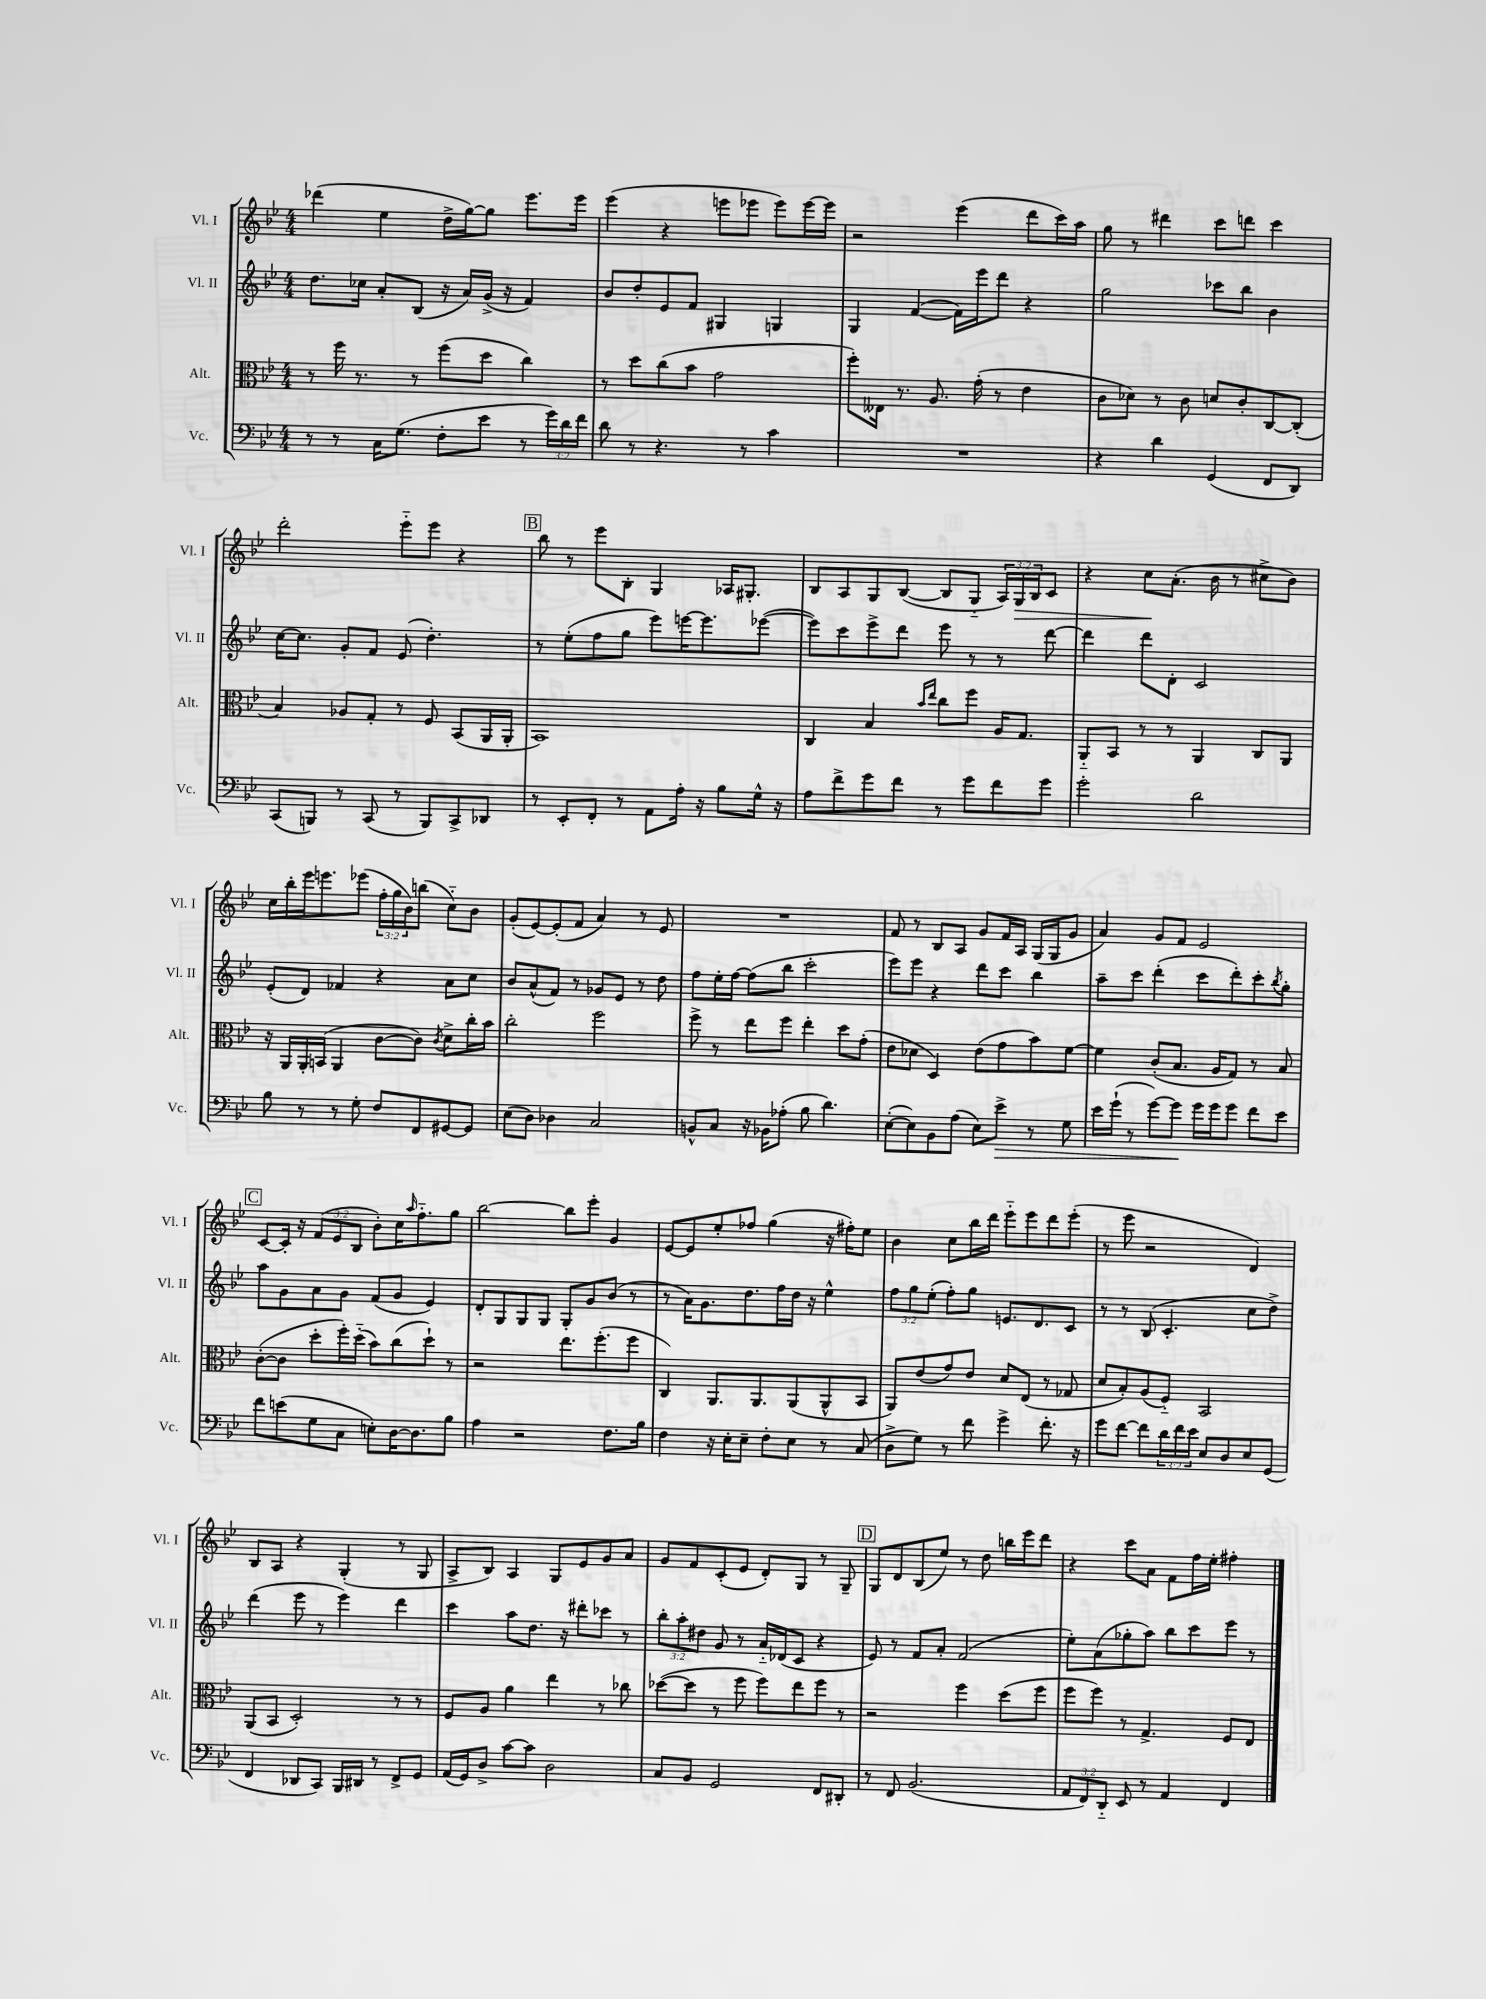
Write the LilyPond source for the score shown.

<<
\new StaffGroup <<
\new Staff = "s0" \with { instrumentName = "Vl. I" shortInstrumentName = "Vl. I" } {
    \clef treble \key bes \major \numericTimeSignature \time 4/4 \override Staff.TupletNumber.text = #tuplet-number::calc-fraction-text
    des'''4( ees''4 d''16-> g''16~) g''8 ees'''8. ees'''16 |
    ees'''4( r4 e'''8 ees'''8 ees'''8) ees'''16~ ees'''16 |
    r2 ees'''4( d'''8 c'''16) a''16 |
    g''8 r8 dis'''4 c'''8 d'''8 c'''4 |
    d'''2-. ees'''8-_ ees'''8 r4 |
    \mark \markup { \box "B" } bes''8 r8 ees'''8 bes8-. g4 aes16 gis8.-. |
    bes8 a8 g8 bes8~( bes8 g8-_ \tuplet 3/2 { a16) g16\> bes16 } c'8 |
    r4 c''8\! a'8.-.( bes'16 r8 cis''8-> bes'8) |
    c''16 bes''16-. ees'''16 e'''8. ees'''8( \tuplet 3/2 { f''16-. g''16 bes'16) } b''8( c''8-_) bes'8 |
    g'8-.( ees'8~) ees'8-.( f'8 a'4) r8 ees'8 |
    R1 |
    f'8 r8 bes8 a8 g'8 f'16 a16 g16( g16 g'8 |
    a'4) g'8 f'8 ees'2 |
    \mark \markup { \box "C" } c'8~ c'16-. r16 \tuplet 3/2 { f'8( ees'8 bes8 } bes'8-.) c''16 \grace { a''16 } f''8.-_ g''8 |
    bes''2~ bes''8 ees'''8-. g'4 |
    ees'8~ ees'8 ees''8-. fes''8 g''4( r16 fis''16-.) ees''8 |
    bes'4 c''8 bes''16 d'''16 ees'''8-_ ees'''8 d'''8 ees'''8-.( |
    r8 ees'''8 r2 d'4) |
    bes8 a8 r4 g4-.( r8 g8 |
    a8-> bes8) a4 g8 ees'8 g'8 a'8 |
    g'8 f'8 c'8-.( ees'8 d'8-.) g8 r8 g8-- |
    \mark \markup { \box "D" } g8 d'8 bes8( ees''8) r8 d''8 b''16 ees'''16 d'''8 |
    r4 c'''8 a'8 f'8 f''16 ees''16-. fis''4-. \bar "|." |
}
\new Staff = "s1" \with { instrumentName = "Vl. II" shortInstrumentName = "Vl. II" } {
    \clef treble \key bes \major \numericTimeSignature \time 4/4 \override Staff.TupletNumber.text = #tuplet-number::calc-fraction-text
    d''8. ces''16 a'8-. bes8( r16 a'16) g'16->( r16 f'4) |
    bes'8 d''8-. ees'8 f'8 gis4 g4 |
    g4 f'4~( f'16) ees'''16 d'''8 r4 |
    g''2 ces'''8 bes''8 bes'4 |
    c''16~ c''8. g'8-. f'8 ees'8( d''4.-.) |
    \mark \markup { \box "B" } r8 ees''8-.( f''8 g''8 ees'''8) e'''16~ e'''8. ees'''8~( |
    ees'''8) c'''8 ees'''8-> d'''8 ees'''8 r8 r8 d'''8~ |
    d'''4 d'''8 d'8-. c'2 |
    ees'8-.( d'8) fes'4 r4 a'8 c''8 |
    bes'8 a'8-^( f'8) r8 ges'8 ees'8 r8 d''8 |
    f''8 ees''16-. f''16~ f''8( bes''8 c'''2-. |
    ees'''8) ees'''8 r4 d'''8 c'''8 bes''4 |
    a''8-- c'''8 d'''4-.( c'''8 d'''8-.) c'''8-. \acciaccatura { bes''8 } g''8-. |
    \mark \markup { \box "C" } a''8 g'8 a'8 g'8 f'8( g'8 ees'4) |
    d'8-. g8 g8 g8 g8-. g'8 bes'8( r8 |
    r8 a'16) g'8. d''8. f''16 d''16 r16 ees''4-^ |
    \tuplet 3/2 { f''8 g''8 ees''8-.( } f''8-.) g''8 e'8. d'8. c'8 |
    r8 r8 bes8( c'4.-. c''8 d''8->) |
    d'''4( ees'''8 r8 ees'''4) d'''4 |
    c'''4 a''8 d''8. r16 dis'''8-. ces'''8 r8 |
    \tuplet 3/2 { bes''8-. a''8-. dis''8 } g'8 r8 a'16-_ des'16( c'8 r4 |
    \mark \markup { \box "D" } ees'8) r8 f'8 a'8-. f'2( |
    ees''8-.) a'8( ges''8-. a''8) bes''8 c'''8 ees'''8 r8 \bar "|." |
}
\new Staff = "s2" \with { instrumentName = "Alt." shortInstrumentName = "Alt." } {
    \clef alto \key bes \major \numericTimeSignature \time 4/4
    r8 f''16 r8. r8 f''8( d''8 c''4) |
    r8 d''8 c''8( bes'8 g'2 |
    f''8-.) eeses16 r8. a8. g'16-.( r8 ees'4 |
    c'8 des'8) r8 c'8 d'8 c'8-. c8~ c8-.( |
    bes4) aes8 g8-. r8 f8 bes,8( a,16 a,16-. |
    \mark \markup { \box "B" } bes,1) |
    c4 bes4 \grace { bes'16 ees''16 } c''8 f''8 a16 g8. |
    a,8-_ bes,8 r8 r8 a,4 c8 a,8 |
    r16 a,16 a,16-. b,16( a,4 c'8~ c'8) \acciaccatura { c'8 } d'8-> c''16-. bes'16 |
    c''2-. f''2 |
    f''8-> r8 ees''8 f''8 ees''4-. d''8 g'8-.( |
    ees'8 des'8 d4) ees'8( g'8 bes'8) f'8~ |
    f'4 c'8-.( bes8. a16 g8) r8 bes8 |
    \mark \markup { \box "C" } c'8~-.( c'8 d''8-. f''16-.) d''16-_( bes'8) c''8( d''8-!) r8 |
    r2 ees''8. f''8.-.( f''8 |
    c4) a,8. a,8. a,8( a,8-^ bes,8 |
    a,8) ees'8( g'8) ees'8 d'8 ees8( r8 ges8 |
    d'8 bes8-.) a8( f8-_) bes,2 |
    a,8( bes,8 d2-.) r8 r8 |
    f8 a8 a'4 ees''4 r8 ces''8 |
    des''8~( des''8 r8 f''8 f''8) ees''8 f''8 r8 |
    \mark \markup { \box "D" } r2 f''4 d''8( f''8 |
    f''8 f''8) r8 g4.-> f8 ees8 \bar "|." |
}
\new Staff = "s3" \with { instrumentName = "Vc." shortInstrumentName = "Vc." } {
    \clef bass \key bes \major \numericTimeSignature \time 4/4 \override Staff.TupletNumber.text = #tuplet-number::calc-fraction-text
    r8 r8 c16 g8.( f8-. ees'8 r8 \tuplet 3/2 { g'16) d'16 f'16 } |
    d'8 r8 r4. r8 c'4 |
    R1 |
    r4 d'4 g,4( f,8 d,8) |
    c,8( b,,8) r8 c,8( r8 b,,8) c,8-> des,8 |
    \mark \markup { \box "B" } r8 ees,8-. f,8-. r8 a,8 a16-. r16 bes8 g16-^ r16 |
    a8 f'8-> g'8 f'8 r8 g'8 f'8 g'8 |
    g'2-. d'2 |
    bes8 r8 r8 g8-. f8 f,8 gis,8~ gis,8 |
    ees8( d8) des4 c2 |
    b,8-^ c8 r16 bes,16 aes8-.( bes8 d'4.) |
    ees8~-.( ees8) bes,8 a8( ees8) ees'8->\> r8 g8 |
    ees'16 g'16-!( r8 g'8~) g'8\! g'16 g'16 g'8 f'8 ees'8 |
    \mark \markup { \box "C" } f'8 e'8( g8 c8 e8-.) d16~ d8. bes8 |
    a4 r2 f8. bes16 |
    f4 r16 ees16-. ees8-- f8-. ees8 r8 c8( |
    d8-> g8) r8 f'8 g'4-> f'8.-. r16 |
    g'8 f'8~ f'8 \tuplet 3/2 { d'16 f'16 ees'16 } ees8 d8 ees8 g,8( |
    f,4 des,8 c,8) bes,,16 dis,16 r8 f,8-> g,8 |
    a,16( g,16) d8-> c'8~ c'8 d2 |
    c8 bes,8 g,2 f,8 dis,8-. |
    \mark \markup { \box "D" } r8 f,8 bes,2.( |
    \tuplet 3/2 { a,8 f,8) d,8-_ } ees,8 r8 a,4 f,4 \bar "|." |
}
>>
>>
\layout { \context { \Score \remove "Bar_number_engraver" } }
